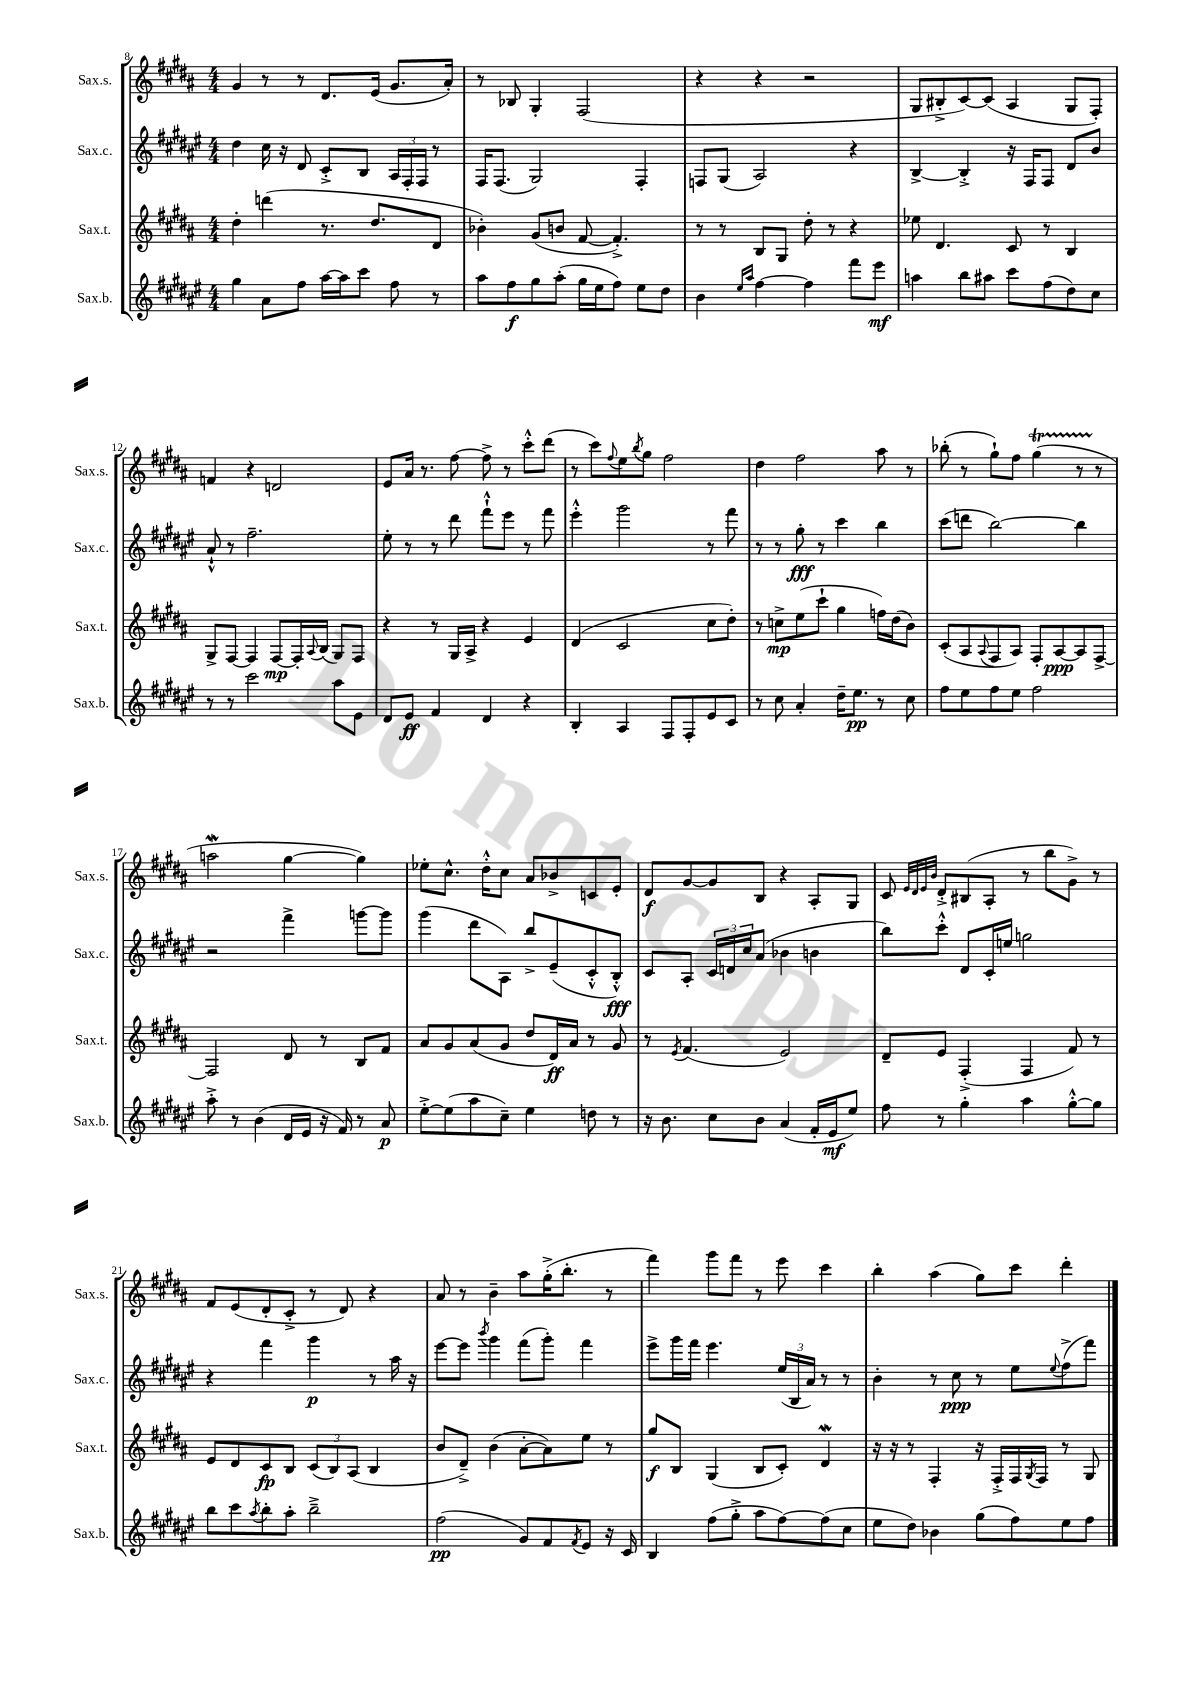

**kern	**kern	**kern	**kern
*staff4	*staff3	*staff2	*staff1
*clefG2	*clefG2	*clefG2	*clefG2
*k[f#c#g#d#a#e#]	*k[f#c#g#d#a#]	*k[f#c#g#d#a#e#]	*k[f#c#g#d#a#]
*M4/4	*M4/4	*M4/4	*M4/4
4gg#	4dd#'	4dd#	4g#
8a#	(4ddd	16cc#	8r
.	.	16r	.
8ff#	.	8d#	8r
[16aa#	8.r	8c#'^	8.d#
16aa#]	.	.	.
8ccc#	.	8B	.
.	8.dd#	.	(16e
8ff#	.	24A#	8.g#
.	.	24F#'	.
.	.	24F#	.
8r	8d#	8r	.
.	.	.	16a#')
=	=	=	=
8aa#	4b-')	16F#	8r
.	.	(8.F#	.
8ff#	.	.	8B-
8gg#	(8g#	2G#)	4G#'
(8aa#'	8b	.	.
16gg#	[8f#	.	(2F#
16ee#	.	.	.
8ff#)	4.f#'^])	.	.
8ee#	.	4F#'	.
8dd#	.	.	.
=	=	=	=
4b	8r	8F	4r
.	8r	(8G#	.
16qqee#	.	.	.
16qqaa#	.	.	.
[4ff#	8B	2A#)	4r
.	8G#	.	.
4ff#]	8dd#'	.	2r
.	8r	.	.
8fff#	4r	4r	.
8eee#	.	.	.
=	=	=	=
4aa	8ee-	[4B^	8G#
.	4.d#	.	8B#'^
8bb	.	4B'^]	[8c#)
8aa#	.	.	(8c#]
8ccc#	8c#	16r	4A#
.	.	16F#	.
(8ff#	8r	8F#	.
8dd#)	4B	8d#	8G#
8cc#	.	8b	8F#')
=	=	=	=
8r	8G#^	8a#`^^	4f
8r	[8F#	8r	.
2ccc#	4F#]	2.ff#~	4r
.	[8F#	.	2d
.	16F#']	.	.
.	8qqA#	.	.
.	(16B	.	.
8aa#	8G#)	.	.
8e#	8F#	.	.
=	=	=	=
8d#	4r	8ee#'	8e
8e#	.	8r	16a#
.	.	.	8.r
4f#	8r	8r	.
.	16G#	8ddd#	[8ff#
.	16A#^	.	.
4d#	4r	8fff#`^^	8ff#^]
.	.	8eee#	8r
4r	4e	8r	8ccc#'^^
.	.	8fff#	(8ddd#
=	=	=	=
4B'	(4d#	4eee#'^^	8r
.	.	.	8ccc#)
.	.	.	8qqff#
4A#	2c#	2ggg#	8ee
.	.	.	8qbb
.	.	.	8gg#
8F#	.	.	2ff#
8F#'	.	.	.
8e#	8cc#	8r	.
8c#	8dd#')	8fff#	.
=	=	=	=
8r	8r	8r	4dd#
8cc#	8cc^	8r	.
4a#'	(8ee	8gg#'	2ff#
.	8ccc#`	8r	.
16dd#~	4gg#	4ccc#	.
8.ee#	.	.	.
8r	16ff)	4bb	8aa#
.	(16dd#	.	.
8cc#	8b)	.	8r
=	=	=	=
8ff#	(8c#'	(8ccc#	(8bb-'
8ee#	8A#	8ddd	8r
.	8qqA#	.	.
8ff#	8F#	[2bb)	8gg#`)
8ee#	8A#)	.	8ff#
2ff#	8F#'	.	(4gg#
.	[8A#	.	.
.	8A#]	4bb]	8r
.	[8F#^	.	8r
=	=	=	=
8aa#'^	2F#]	2r	2aa
8r	.	.	.
(4b	.	.	.
16d#	8d#	4fff#^	[4gg#
16e#	.	.	.
16r	8r	.	.
16f#)	.	.	.
8r	8B	[8ggg	4gg#])
8a#	8f#	8ggg]	.
=	=	=	=
[8ee#'^	8a#	(4ggg#	8ee-'
(8ee#]	8g#	.	8.cc#^^
8aa#	(8a#	8ddd#	.
.	.	.	16dd#'^^
8cc#~)	8g#	8A#)	8cc#
4ee#	8dd#	8bb^	8a#
.	16d#)	(8e#~	8b-^
.	16a#	.	.
8dd	8r	8c#'^^	8c
8r	8g#	8B'^^)	8e'
=	=	=	=
16r	8r	8c#	8d#
8.b	.	.	.
.	8qe	.	.
.	(4.f#	8A#'	[8g#
8cc#	.	24c#	8g#]
.	.	24d	.
.	.	24cc#	.
8b	.	(8a#	8B
(4a#	2e)	4b-	4r
16f#'	.	4b	8A#'
16e#	.	.	.
8ee#)	.	.	8G#
=	=	=	=
8ff#	8d#~	8bb)	8c#
.	.	.	32qqe
.	.	.	32qqd#
.	.	.	32qqe
.	.	.	32qqb
8r	8e	8ccc#'^^	8d#'^
4gg#'	(4F#'^	8d#	(8B#
.	.	16c#'	8A#'
.	.	16ee	.
4aa#	4F#	2gg	8r
.	.	.	8bb
[8gg#'^^	8f#)	.	8g#^)
8gg#]	8r	.	8r
=	=	=	=
8bb	8e	4r	8f#
8ccc#	8d#	.	(8e
8qaa#	.	.	.
8bb'	8c#	4fff#	8d#'
8aa#'	8B	.	8c#'^
2bb~^	(12c#	4ggg#	8r
.	12B)	.	.
.	.	.	8d#)
.	(12A#	.	.
.	4B	8r	4r
.	.	16aa#	.
.	.	16r	.
=	=	=	=
(2ff#	8b	[8eee#	8a#
.	8d#~^)	8eee#]	8r
.	.	8qbbb	.
.	(4b	4ggg#	4b~
8g#)	[8a#'	(8fff#	8aa#
8f#	8a#])	8ggg#')	(16gg#'^
.	.	.	8.bb'
8qf#	.	.	.
8e#	8ee	4fff#	.
16r	8r	.	8r
16c#	.	.	.
=	=	=	=
4B	8gg#	8eee#^	4fff#)
.	8B	16ggg#	.
.	.	16fff#	.
(8ff#	(4G#	4.eee#	8ggg#
8gg#'^	.	.	8fff#
8aa#	8B	.	8r
[8ff#)	8c#')	(24ee#	8eee
.	.	24B	.
.	.	24a#)	.
(8ff#]	4d#	8r	4ccc#
8cc#	.	8r	.
=	=	=	=
8ee#	16r	4b'	4bb'
.	16r	.	.
8dd#)	8r	.	.
4b-	4F#'	8r	(4aa#
.	.	8cc#	.
(8gg#	16r	8r	8gg#)
.	16F#'^	.	.
8ff#)	16F#	8ee#	8ccc#
.	8qG#	.	.
.	16F#	.	.
.	.	8qqee#	.
8ee#	8r	(8ff#^	4ddd#'
8ff#	8G#	8fff#)	.
==	==	==	==
*-	*-	*-	*-
